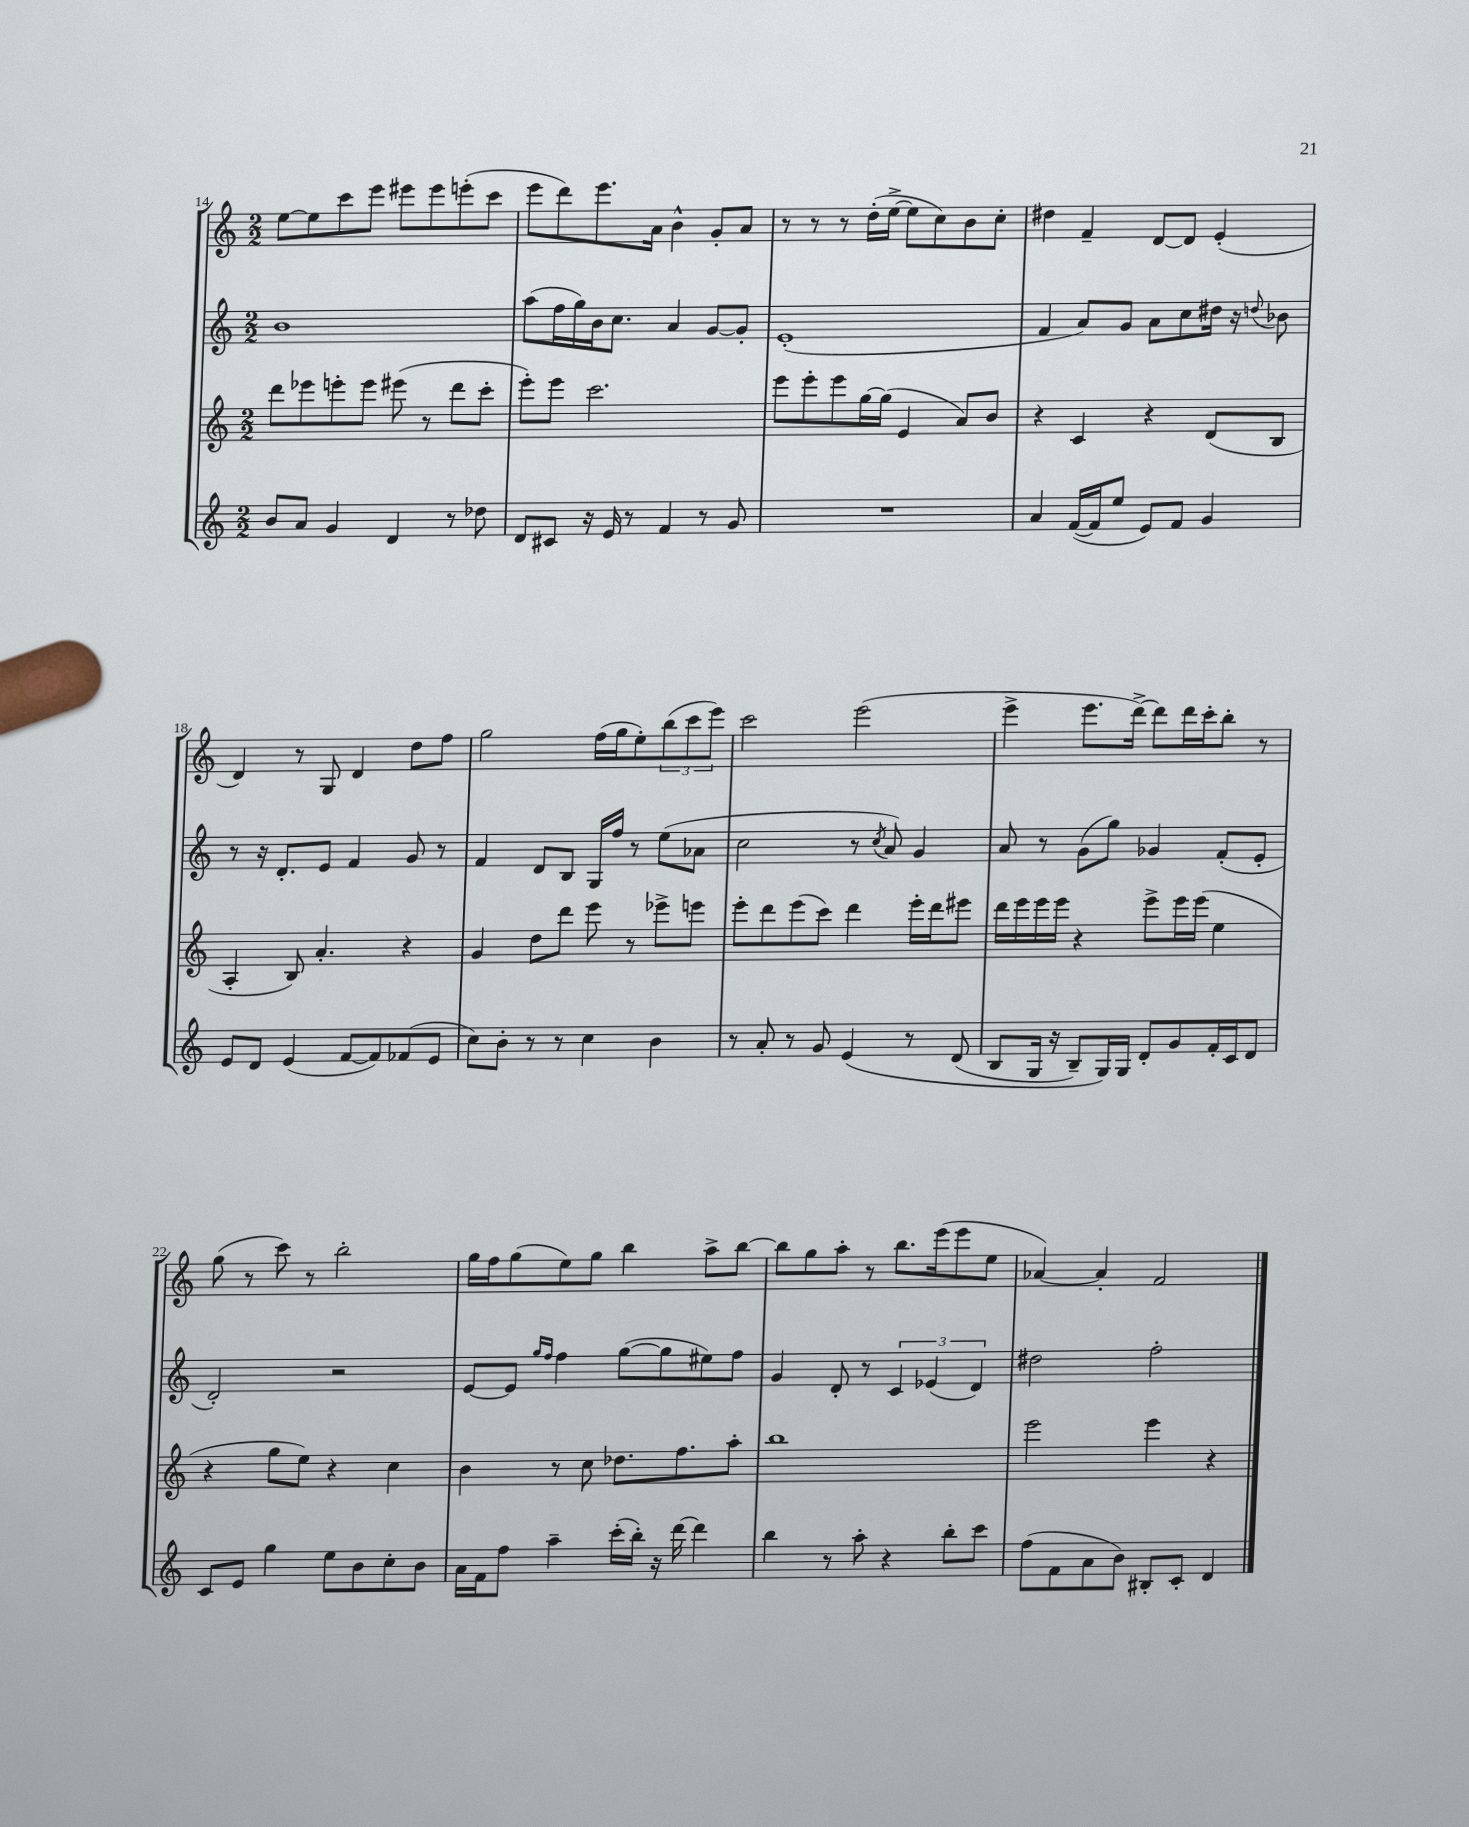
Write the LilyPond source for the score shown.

<<
\new StaffGroup <<
\new Staff = "s0" {
    \clef treble \key c \major \numericTimeSignature \time 2/2
    e''8~ e''8 c'''8 e'''8 eis'''8 eis'''8 e'''8-.( c'''8 |
    e'''8 d'''8) e'''8. a'16 b'4-^ g'8-. a'8 |
    r8 r8 r8 d''16-.( e''16~-> e''8 c''8) b'8 c''8-. |
    dis''4 f'4-- d'8~ d'8 e'4-.( |
    d'4) r8 g8 d'4 d''8 f''8 |
    g''2 f''16( g''16 e''8-.) \tuplet 3/2 { b''8( c'''8 e'''8) } |
    c'''2 e'''2( |
    e'''4-> e'''8. d'''16~->) d'''8 d'''16 c'''16-. b''8-. r8 |
    g''8( r8 c'''8) r8 b''2-. |
    g''16 f''16 g''8( e''8) g''8 b''4 a''8-> b''8~ |
    b''8 g''8 a''8-. r8 b''8. e'''16( e'''8 e''8 |
    aes'4~) aes'4-. f'2 \bar "|." |
}
\new Staff = "s1" {
    \clef treble \key c \major \numericTimeSignature \time 2/2
    b'1 |
    a''8( f''16 g''16) b'16 c''8. a'4 g'8~ g'8-. |
    e'1-.( |
    f'4 a'8) g'8 a'8 c''8 dis''16 r16 \appoggiatura { d''8 } bes'8 |
    r8 r16 d'8.-. e'8 f'4 g'8 r8 |
    f'4 d'8 b8 g16 f''16 r8 e''8( aes'8 |
    c''2 r8 \acciaccatura { c''8 } a'8) g'4 |
    a'8 r8 g'8( g''8) ges'4 f'8-.( e'8-. |
    d'2-.) r2 |
    e'8~ e'8 \grace { g''16 f''16 } f''4 g''8~( g''8 eis''8) f''8 |
    g'4 d'8-. r8 \tuplet 3/2 { c'4 ees'4( d'4) } |
    dis''2 f''2-. \bar "|." |
}
\new Staff = "s2" {
    \clef treble \key c \major \numericTimeSignature \time 2/2
    d'''8 ees'''8 e'''8-. e'''8 eis'''8( r8 d'''8 c'''8-. |
    e'''8-.) e'''8 c'''2. |
    e'''8 e'''8-. e'''8 g''16~ g''16( e'4 a'8) b'8 |
    r4 c'4 r4 d'8( b8 |
    a4-. b8) a'4.-. r4 |
    g'4 d''8 d'''8 e'''8 r8 ees'''8-> e'''8 |
    e'''8-. d'''8 e'''8( c'''8) d'''4 e'''16-. d'''16 eis'''8 |
    d'''16 e'''16 e'''16 e'''16 r4 e'''8-> e'''16 e'''16( e''4 |
    r4 g''8 e''8) r4 c''4 |
    b'4 r8 c''8 des''8. f''8. a''8-. |
    b''1 |
    e'''2 e'''4 r4 \bar "|." |
}
\new Staff = "s3" {
    \clef treble \key c \major \numericTimeSignature \time 2/2
    b'8 a'8 g'4 d'4 r8 des''8 |
    d'8 cis'8 r16 e'16 r8 f'4 r8 g'8 |
    R1 |
    a'4 f'16~( f'16 e''8 e'8) f'8 g'4 |
    e'8 d'8 e'4( f'8~ f'8) fes'8( e'8 |
    c''8) b'8-. r8 r8 c''4 b'4 |
    r8 a'8-. r8 g'8 e'4\( r8 d'8( |
    b8 g16 r16 b8--) g16\) g16 d'8-. g'8 f'16-. c'16 d'8 |
    c'8 e'8 g''4 e''8 b'8 c''8-. b'8 |
    a'16 f'16 f''8 a''4-- c'''16-.( b''16-.) r16 d'''16~ d'''4 |
    b''4 r8 a''8-. r4 b''8-. c'''8 |
    f''8( f'8 a'8 b'8) bis8-. c'8-. d'4 \bar "|." |
}
>>
>>
\layout { \context { \Score currentBarNumber = #14 } }
